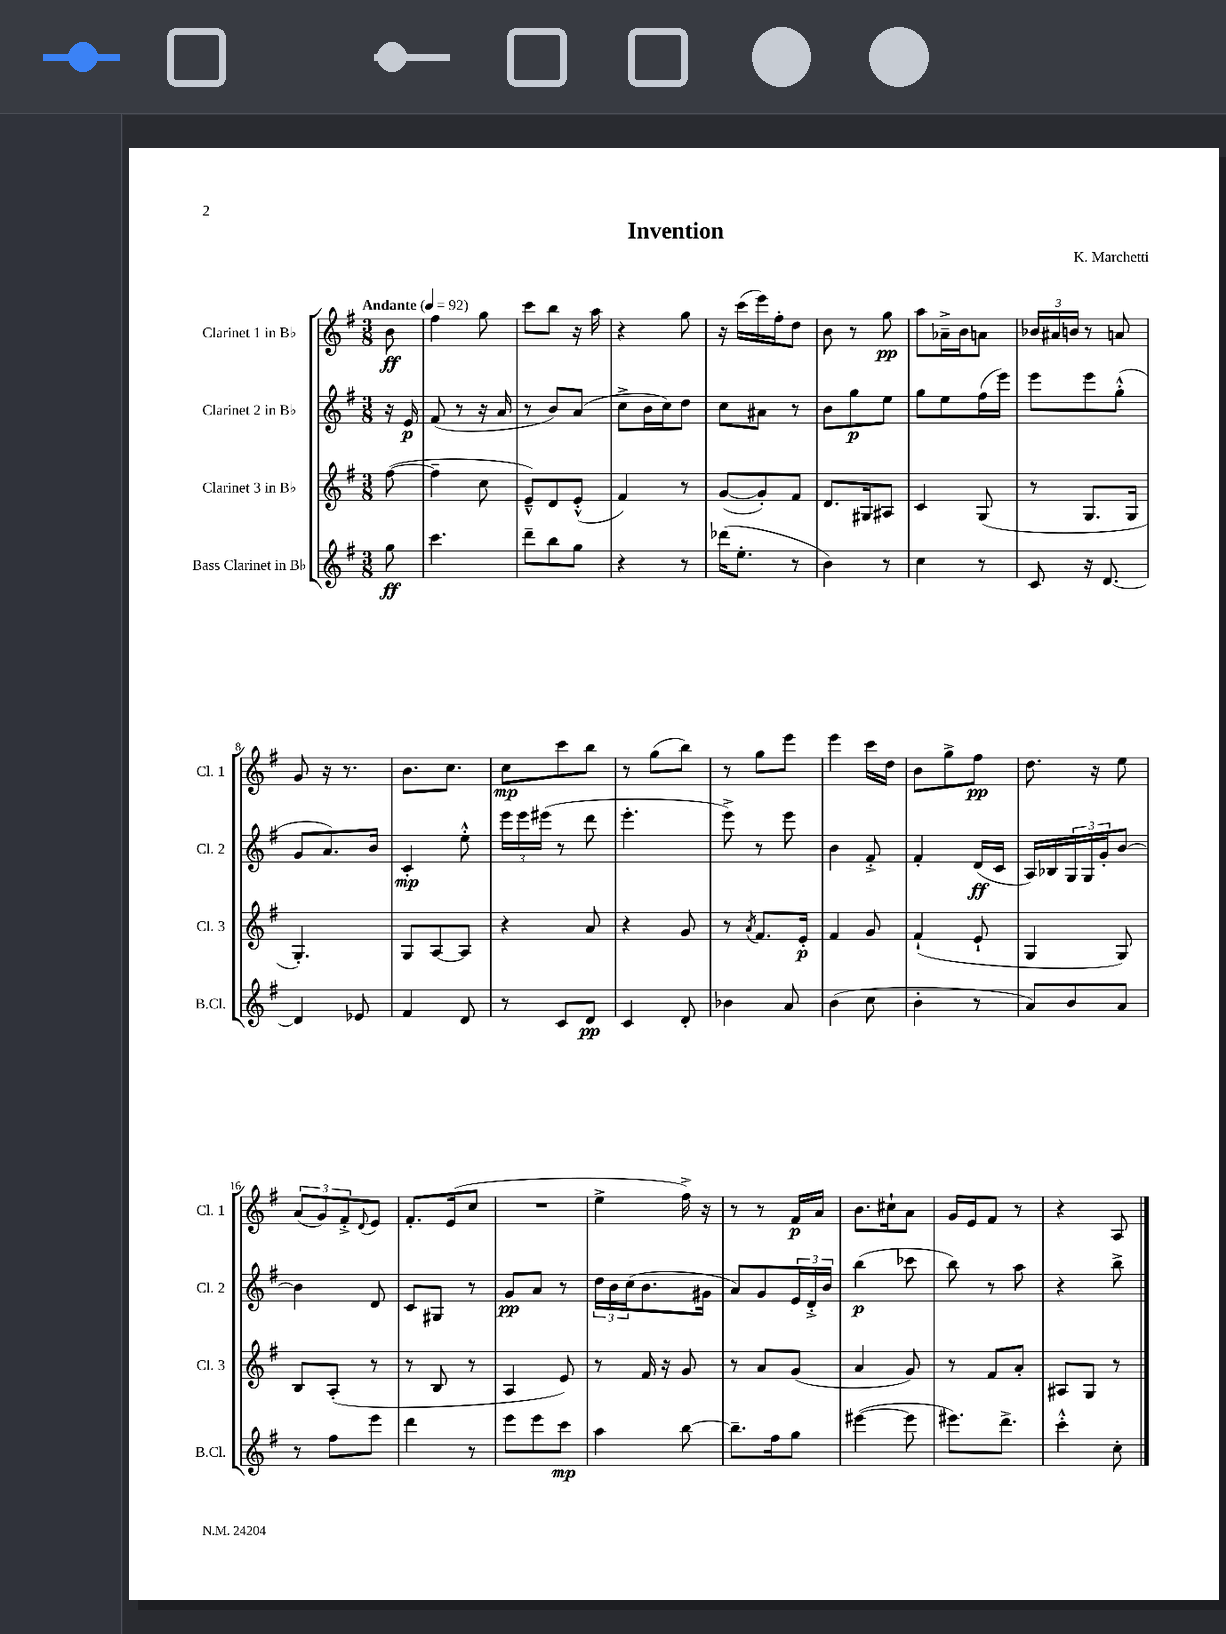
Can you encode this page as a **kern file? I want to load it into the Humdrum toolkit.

**kern	**dynam	**kern	**dynam	**kern	**dynam	**kern	**dynam
*part4	*part4	*part3	*part3	*part2	*part2	*part1	*part1
*staff4	*staff4	*staff3	*staff3	*staff2	*staff2	*staff1	*staff1
*I"Bass Clarinet in B♭	*	*I"Clarinet 3 in B♭	*	*I"Clarinet 2 in B♭	*	*I"Clarinet 1 in B♭	*
*I'B.Cl.	*	*I'Cl. 3	*	*I'Cl. 2	*	*I'Cl. 1	*
*clefG2	*	*clefG2	*	*clefG2	*	*clefG2	*
*k[f#]	*	*k[f#]	*	*k[f#]	*	*k[f#]	*
*M3/8	*	*M3/8	*	*M3/8	*	*M3/8	*
*MM92	*	*MM92	*	*MM92	*	*MM92	*
=	=	=	=	=	=	=	=
!	!	!	!	!	!	!LO:TX:a:B:t=Andante	!
8gg\	ff	([8ff#\	.	16r	.	8b\	ff
.	.	.	.	16e/	p	.	.
=1	=1	=1	=1	=1	=1	=1	=1
4.ccc\	.	4ff#~\]	.	(8f#/	.	4ff#\	.
.	.	.	.	8r	.	.	.
.	.	8cc\	.	16r	.	8gg\	.
.	.	.	.	16a/	.	.	.
=2	=2	=2	=2	=2	=2	=2	=2
8ddd~\L	.	8e~^^/L)	.	8r	.	8ccc\L	.
8bb\	.	8d/	.	8b/L)	.	8bb\J	.
8gg\J	.	(8e'^^/J	.	(8a/J	.	16r	.
.	.	.	.	.	.	16aa\	.
=3	=3	=3	=3	=3	=3	=3	=3
4r	.	4f#/)	.	8cc^\L	.	4r	.
.	.	.	.	16b\L	.	.	.
.	.	.	.	16cc\J)	.	.	.
8r	.	8r	.	8dd\J	.	8gg\	.
=4	=4	=4	=4	=4	=4	=4	=4
(16ddd-X\KL	.	([8g/L	.	8cc\L	.	16r	.
8.ee'\J	.	.	.	.	.	(16ccc\LL	.
.	.	8g'/])	.	8a#X\J	.	16eee\)	.
.	.	.	.	.	.	16ff#'\J	.
8r	.	8f#/J	.	8r	.	8dd\J	.
=5	=5	=5	=5	=5	=5	=5	=5
4b\)	.	8.d/L	.	8b\L	.	8b\	.
.	.	.	.	8gg\	p	8r	.
.	.	16G#X/k	.	.	.	.	.
8r	.	8A#X/J	.	8ee\J	.	8gg\	pp
=6	=6	=6	=6	=6	=6	=6	=6
4cc\	.	4c/	.	8gg\L	.	8aa\L	.
.	.	.	.	8ee\	.	16a-X~^\L	.
.	.	.	.	.	.	16b\J	.
8r	.	(8G/	.	(16ff#\L	.	8an\J	.
.	.	.	.	16eee\JJ)	.	.	.
=7	=7	=7	=7	=7	=7	=7	=7
8c/	.	8r	.	8eee\L	.	24b-X/LL	.
.	.	.	.	.	.	24a#X/	.
.	.	.	.	.	.	24bn/JJ	.
16r	.	8.G/L	.	8eee\	.	8r	.
[8.d/	.	.	.	.	.	.	.
.	.	.	.	(8gg'^^\J	.	8an/	.
.	.	16G/Jk	.	.	.	.	.
!!LO:LB:g=z
=8	=8	=8	=8	=8	=8	=8	=8
4d/]	.	4.G'/)	.	8g/L	.	8g/	.
.	.	.	.	8.a/)	.	16r	.
.	.	.	.	.	.	8.r	.
8e-X/	.	.	.	.	.	.	.
.	.	.	.	16b/Jk	.	.	.
=9	=9	=9	=9	=9	=9	=9	=9
4f#/	.	8G/L	.	4c'/	mp	8.b\L	.
.	.	[8A/	.	.	.	.	.
.	.	.	.	.	.	8.cc\J	.
8d/	.	8A/J]	.	8ee'^^\	.	.	.
=10	=10	=10	=10	=10	=10	=10	=10
8r	.	4r	.	24eee\LL	.	8cc\L	mp
.	.	.	.	24eee\	.	.	.
.	.	.	.	(24eee#X\JJ	.	.	.
8c/L	.	.	.	8r	.	8ccc\	.
8d/J	pp	8a/	.	8ddd\	.	8bb\J	.
=11	=11	=11	=11	=11	=11	=11	=11
4c/	.	4r	.	4.eee'\	.	8r	.
.	.	.	.	.	.	(8gg\L	.
8d'/	.	8g/	.	.	.	8bb\J)	.
=12	=12	=12	=12	=12	=12	=12	=12
4b-X\	.	8r	.	8eee^\)	.	8r	.
.	.	8qa/	.	.	.	.	.
.	.	8.f#/L	.	8r	.	8gg\L	.
8a/	.	.	.	8eee\	.	8eee\J	.
.	.	16e'/Jk	p	.	.	.	.
=13	=13	=13	=13	=13	=13	=13	=13
(4b\	.	4f#/	.	4b\	.	4eee\	.
8cc\	.	8g/	.	8f#'^/	.	16ccc\LL	.
.	.	.	.	.	.	16dd\JJ	.
=14	=14	=14	=14	=14	=14	=14	=14
4b'\	.	(4f#`/	.	4f#'/	.	8b\L	.
.	.	.	.	.	.	8gg^\	.
8r	.	8e`/	.	(16d/LL	ff	8ff#\J	pp
.	.	.	.	16c/JJ	.	.	.
=15	=15	=15	=15	=15	=15	=15	=15
8a/L)	.	4G/	.	16A/LL)	.	8.dd\	.
.	.	.	.	16B-X/	.	.	.
8b/	.	.	.	24G/	.	.	.
.	.	.	.	24G/	.	.	.
.	.	.	.	.	.	16r	.
.	.	.	.	24g'/J	.	.	.
8a/J	.	8G/)	.	[8b/J	.	8ee\	.
!!LO:LB:g=z
=16	=16	=16	=16	=16	=16	=16	=16
8r	.	8B/L	.	4b\]	.	(12a/L	.
.	.	.	.	.	.	12g/)	.
8ff#\L	.	(8A'/J	.	.	.	.	.
.	.	.	.	.	.	12f#'^/	.
.	.	.	.	.	.	8qqd/	.
8eee\J	.	8r	.	8d/	.	8e/J	.
=17	=17	=17	=17	=17	=17	=17	=17
4ddd\	.	8r	.	8c/L	.	8.f#'/L	.
.	.	8B/	.	8G#X/J	.	.	.
.	.	.	.	.	.	(16e/k	.
8r	.	8r	.	8r	.	8cc/J	.
=18	=18	=18	=18	=18	=18	=18	=18
8eee\L	.	4A/	.	8g/L	pp	4.r	.
8eee\	.	.	.	8a/J	.	.	.
8ccc\J	mp	8e/)	.	8r	.	.	.
=19	=19	=19	=19	=19	=19	=19	=19
4aa\	.	8r	.	24dd\LL	.	4ee^\	.
.	.	.	.	24b\	.	.	.
.	.	.	.	(24cc\J	.	.	.
.	.	16f#/	.	8.b\	.	.	.
.	.	16r	.	.	.	.	.
[8bb\	.	8g/	.	.	.	16ff#^\)	.
.	.	.	.	16g#X\Jk	.	16r	.
=20	=20	=20	=20	=20	=20	=20	=20
8.bb~\L]	.	8r	.	8a/L)	.	8r	.
.	.	8a/L	.	8g/	.	8r	.
16ff#\k	.	.	.	.	.	.	.
8gg\J	.	(8g/J	.	24e/L	.	16f#/LL	p
.	.	.	.	24d'^/	.	.	.
.	.	.	.	.	.	16a/JJ	.
.	.	.	.	24b/JJ	.	.	.
=21	=21	=21	=21	=21	=21	=21	=21
([4eee#X\	.	4a/	.	(4bb\	p	8.b\L	.
.	.	.	.	.	.	16cc#X`\k	.
8eee#\]	.	8g/)	.	8ccc-X\	.	8a\J	.
=22	=22	=22	=22	=22	=22	=22	=22
8.eee#X\L)	.	8r	.	8bb\)	.	16g/LL	.
.	.	.	.	.	.	16e/J	.
.	.	8f#/L	.	8r	.	8f#/J	.
8.ddd^\J	.	.	.	.	.	.	.
.	.	8a'/J	.	8aa\	.	8r	.
=23	=23	=23	=23	=23	=23	=23	=23
4ccc'^^\	.	8A#X/L	.	4r	.	4r	.
.	.	8G/J	.	.	.	.	.
8cc'\	.	8r	.	8bb^\	.	8A/	.
==	==	==	==	==	==	==	==
*-	*-	*-	*-	*-	*-	*-	*-
